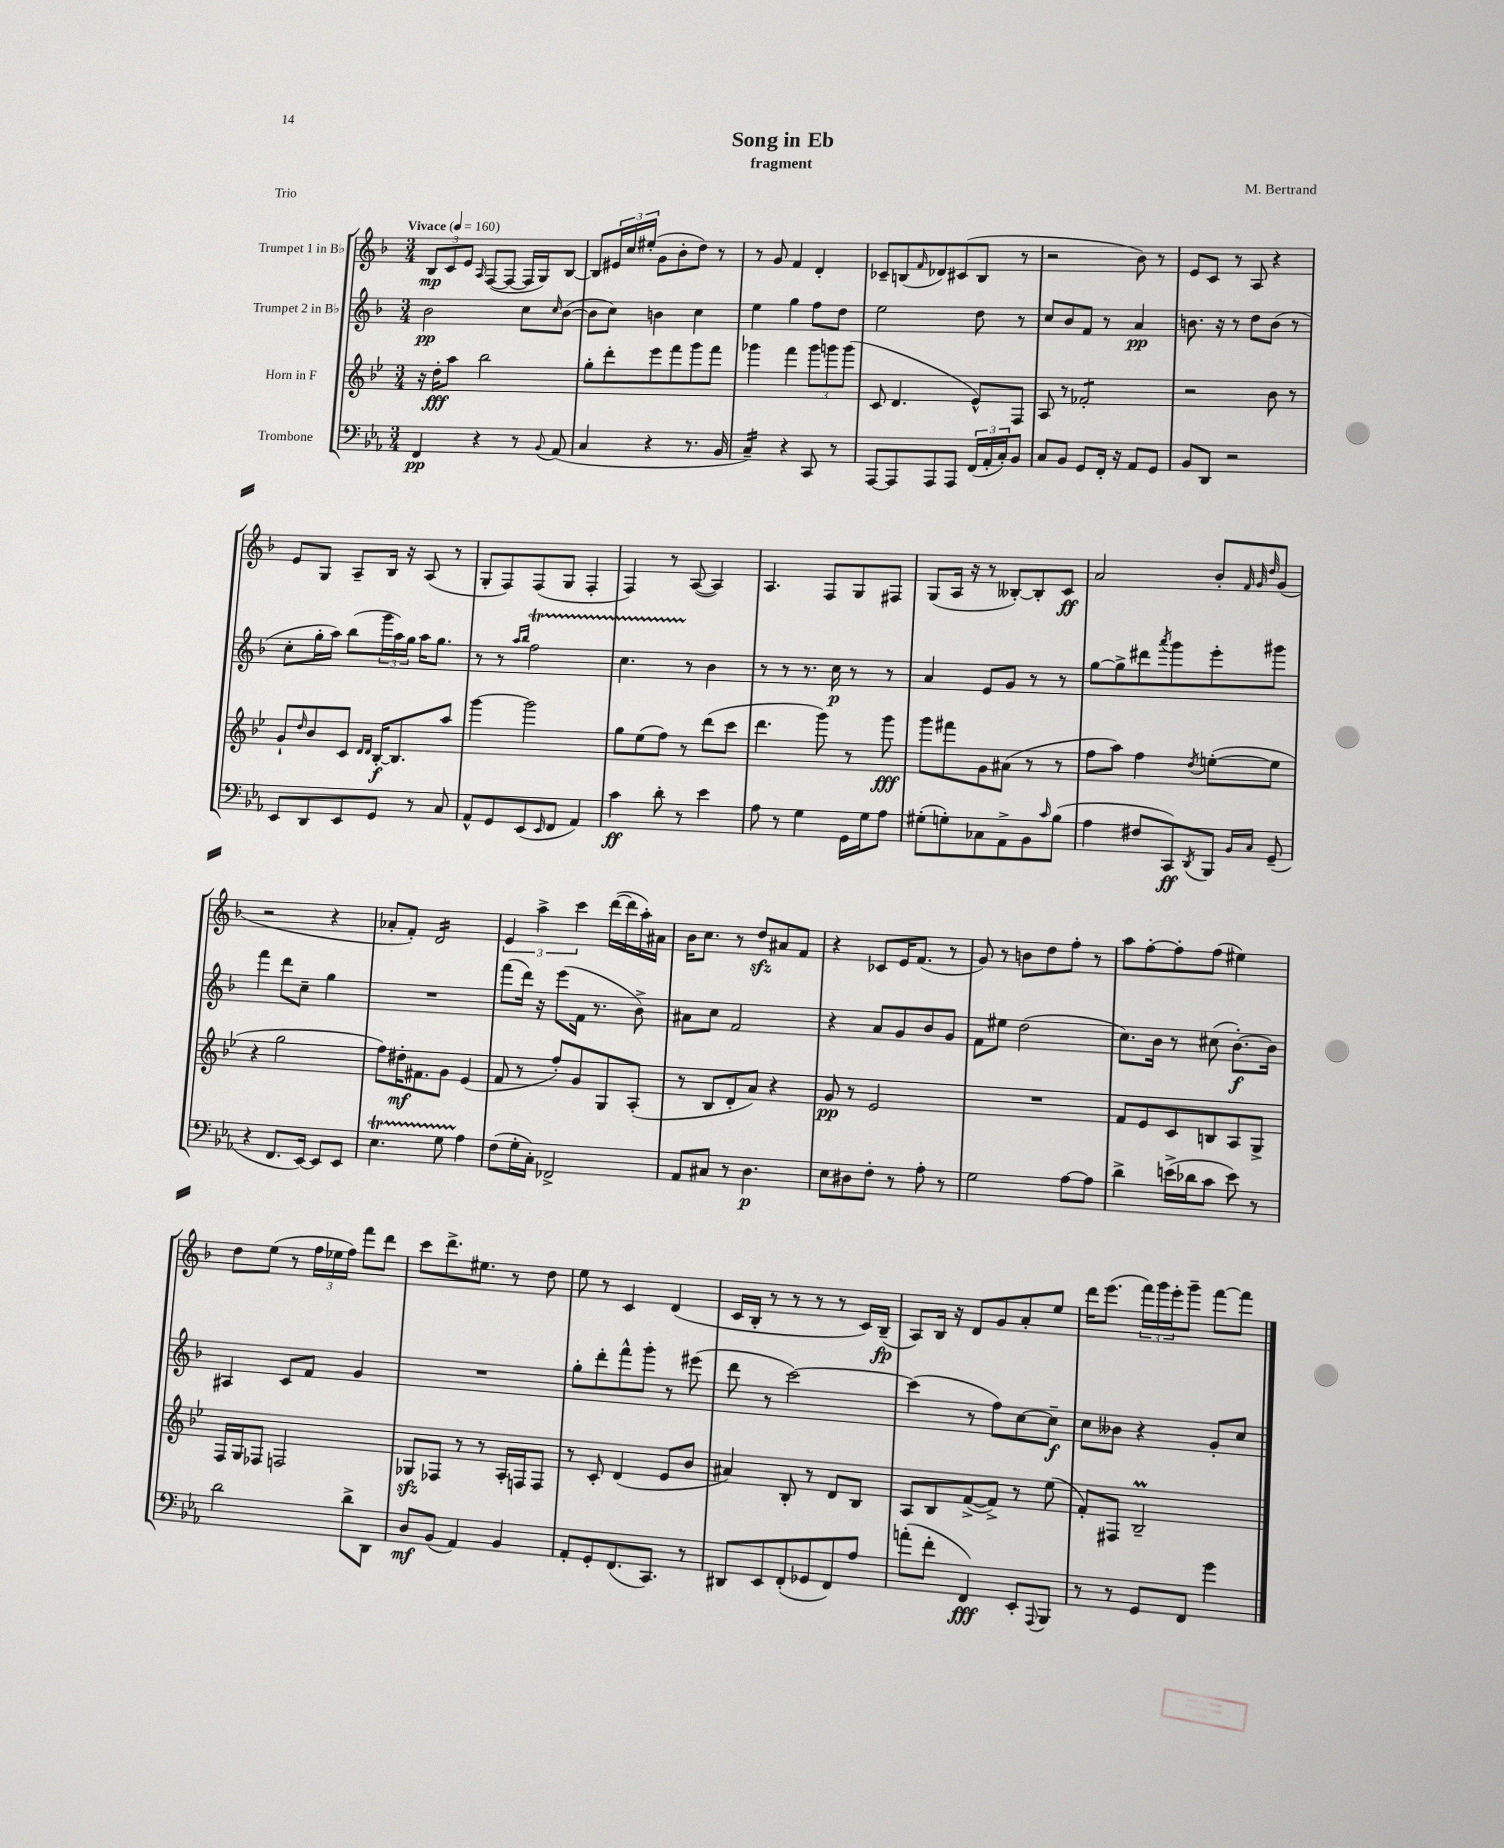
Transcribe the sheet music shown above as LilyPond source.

\header { title = "Song in Eb" composer = "M. Bertrand" subtitle = "fragment" piece = "Trio" }
<<
\new StaffGroup <<
\new Staff = "s0" \with { instrumentName = "Trumpet 1 in Bb" } {
    \clef treble \key f \major \numericTimeSignature \time 3/4 \tempo "Vivace" 4 = 160
    \tuplet 3/2 { bes8\mp c'8 e'8 } \grace { a16 } f8~( f8~ f16 g16) bes8~ |
    bes8 \tuplet 3/2 { eis'16 c''16 eis''16-.( } g'8 bes'8-. d''8) r8 |
    r8 g'8 f'4 d'4-. |
    ces'8-- b8( \grace { f'16 } des'8) cis'8( b8 r8 |
    r2 bes'8) r8 |
    e'8 c'8 r8 a8 r4 |
    e'8 g8 a8-- bes16 r16 a8( r8 |
    g8-. f8) f8( g8 f4-. |
    f4) r8 a8~( a4) |
    a4. f8 g8 fis8 |
    g8( a16 r16 r8 beses8~-.) beses8-. c'8\ff |
    a'2 bes'8-. \grace { f'32 g'32 d''32 } g'8( |
    r2 r4 |
    aes'8-. f'8-.) d'2:16 |
    \tuplet 3/2 { e'4 a''4-> c'''4 } d'''16~( d'''16 a''16-.) ais'16 |
    bes'16 c''8. r8 d''8\sfz ais'8 f'8 |
    r4 ces'8 e'16 f'8.( r8 |
    g'8) r8 b'8 d''8 f''8-. r8 |
    a''8 f''8~-. f''8-. f''8( eis''4) |
    d''8 e''8( r8 \tuplet 3/2 { f''16 ees''16 f''16) } f'''8 d'''8 |
    c'''8 d'''8.-> eis''8. r8 d''8 |
    e''8 r8 c'4 d'4( |
    c'16 bes16-. r8 r8 r8 r8 c'16) bes16--\fp( |
    a8) bes16 r16 d'8 g'8 a'8-. e''8 |
    d'''16 e'''8.( \tuplet 3/2 { f'''16) g'''16 e'''16-. } g'''8-- f'''8~ f'''8 \bar "|." |
}
\new Staff = "s1" \with { instrumentName = "Trumpet 2 in Bb" } {
    \clef treble \key f \major \numericTimeSignature \time 3/4
    bes'2\pp c''8 \grace { c''16 } bes'8~( |
    bes'8 c''8) b'4 c''4 |
    e''4 g''4 f''8 d''8 |
    e''2 d''8 r8 |
    c''8 bes'8 f'8 r8 a'4\pp |
    b'8. r16 r8 d''8 b'8( r8 |
    c''8-. g''16-. a''16) bes''8( \tuplet 3/2 { g'''16 a''16) g''16 } a''16 g''8. |
    r8 r8 \grace { a''16 bes''16 } f''2\startTrillSpan |
    c''4. r8\stopTrillSpan bes'4 |
    r8 r8 r8. c''16\p r8 r8 |
    a'4 e'8 g'8 r8 r8 |
    g''8~ g''8-> dis'''8 \acciaccatura { a'''8 } g'''8 e'''8-. gis'''8 |
    f'''4 d'''8 c''8-- g''4 |
    R2. |
    f'''8( d'''16) r16 e'''8( f'16 r8. bes'8->) |
    ais'8 c''8 f'2 |
    r4 a'8 g'8 bes'8 g'8 |
    f'8 eis''8 d''2( |
    c''8.) bes'16 r8 cis''8( bes'8.~-.\f) bes'16 |
    ais4 c'8 f'8 g'4 |
    R2. |
    g''8-. d'''8-. f'''8-^ g'''8-. r8 eis'''8( |
    d'''8 r8 c'''2~) |
    c'''4( r8 f''8) c''8~ c''8--\f |
    c''8 beses'8 r4 g'8-. c''8 \bar "|." |
}
\new Staff = "s2" \with { instrumentName = "Horn in F" } {
    \clef treble \key bes \major \numericTimeSignature \time 3/4
    r16 d''16-.\fff a''8 bes''2 |
    g''8-. d'''8-. ees'''8 f'''8 g'''8 f'''8 |
    ges'''4 f'''4 \tuplet 3/2 { ges'''8 g'''8 g'''8( } |
    c'8 d'4. ees'8-^) f8 |
    a8 r8 fes'2:8-. |
    r2 bes'8 r8 |
    g'8-! \grace { d''16 } bes'8 c'8 \grace { d'16 d'16 } bes16~-.\f bes8. a''8 |
    g'''4~ g'''2 |
    g''8 ees''8( f''8) r8 d'''8( c'''8 |
    d'''4. g'''8) r8 g'''8\fff |
    g'''8 fis'''8 g'8 ais'8( r8 r8 |
    f''8 a''8) f''4 \acciaccatura { d''8 } e''8~-.( e''8 |
    r4 g''2 |
    f''8) dis''16-.\mf fis'8. g'8 ees'4( |
    f'8 r8 f''8-.) g'8 g8 a8-.( |
    r8 bes8 d'8-. a'8) r4 |
    g'8\pp r8 ees'2 |
    R2. |
    f'8 ees'8 c'8 b8 a8 g8-> |
    f16 g16 fes8 f2 |
    ges8\sfz fes8 r8 r8 a16-. f16 f8 |
    r8 c'8-. d'4( ees'8 bes'8 |
    ais'4) bes8-. r8 d'8 bes8 |
    a8 bes8 f'8~->( f'8->) r8 ees''8( |
    f'8-.) fis8 bes2--\prall \bar "|." |
}
\new Staff = "s3" \with { instrumentName = "Trombone" } {
    \clef bass \key ees \major \numericTimeSignature \time 3/4
    f,4\pp r4 r8 \appoggiatura { bes,8 } aes,8( |
    c4 r4 r8. bes,16 |
    c4:16--) r4 c,8 r8 |
    aes,,8~ aes,,8 aes,,8 aes,,8 \tuplet 3/2 { f,16( aes,16-. c16-.) } bes,8 |
    c8 bes,8 g,8 f,16-. r16 aes,8 g,8 |
    bes,8 d,8 r2 |
    ees,8 d,8 ees,8 g,8 r8 c8 |
    aes,8-^ g,8 ees,8( \grace { ees,16 } f,8 aes,4) |
    c'4\ff d'8-. r8 ees'4 |
    aes8 r8 g4 g,16 g16 aes8 |
    gis8-.( g8-.) ces8 aes,8-> bes,8 \grace { c'16 } bes8( |
    aes4 fis8 c,8\ff) \acciaccatura { d,8 } bes,,8 \grace { bes,16 c16 } g,8--( |
    r4 f,8. ees,16~) ees,8 ees,8 |
    ees4.\startTrillSpan g8 aes4\stopTrillSpan |
    f8( g16-. c16-.) fes,2-> |
    aes,8 cis8 r8 d4.\p |
    ees8 dis8 f8-. r8 aes8-. r8 |
    g2 aes8~ aes8 |
    d'4-> e'16->( des'16 c'8 e'8) r8 |
    d'2 d'8-> d,8 |
    d8\mf bes,8( aes,4) bes,4 |
    aes,8-. g,8-. f,8.( c,8.) r8 |
    dis,8 ees,8 f,8-.( ges,8 f,8) aes8 |
    a'8-.( f'8-. f,4\fff) ees,8-. \appoggiatura { aes,,8 } bes,,8 |
    r8 r8 g,8 f,8 g'4 \bar "|." |
}
>>
>>
\layout { \context { \Score \remove "Bar_number_engraver" } }
